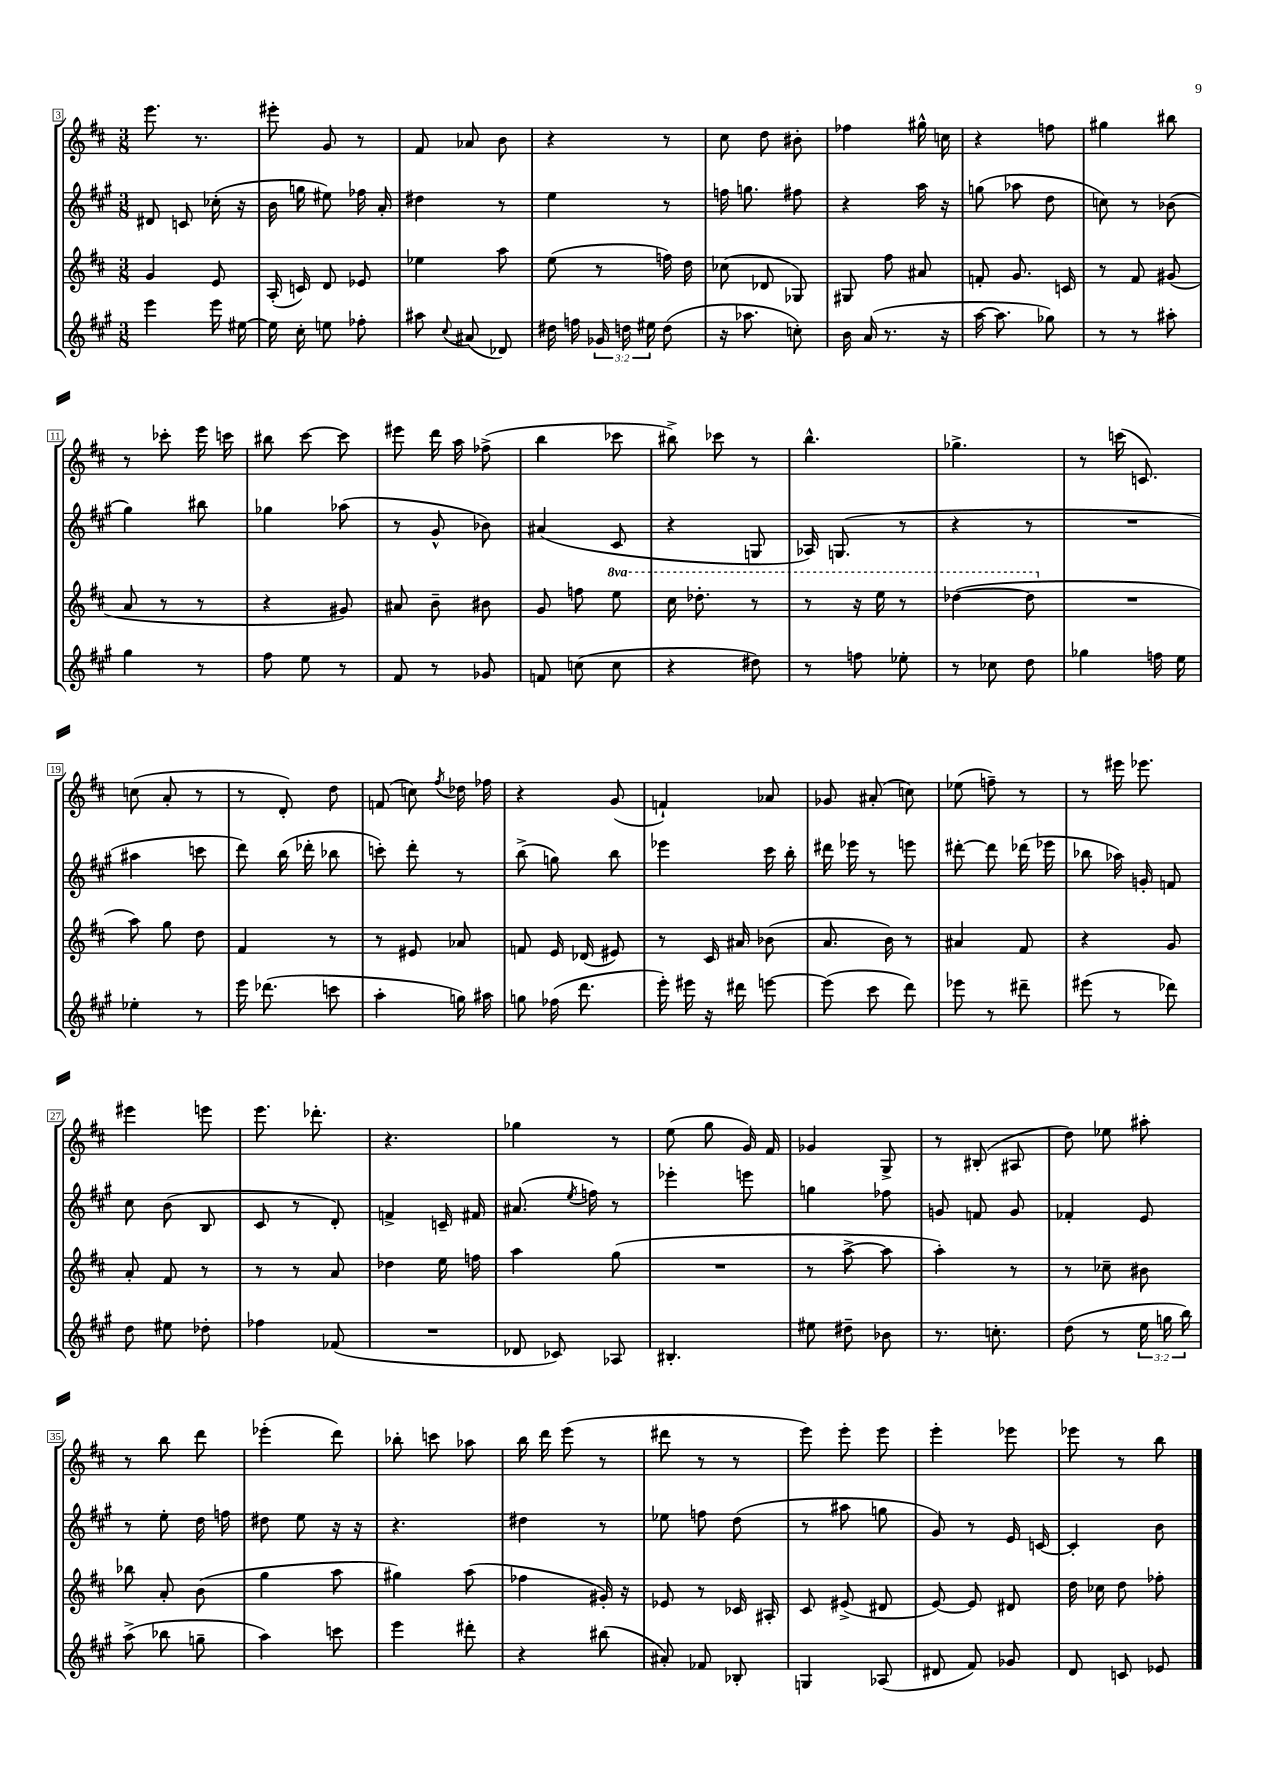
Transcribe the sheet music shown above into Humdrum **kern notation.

**kern	**kern	**kern	**kern
*part4	*part3	*part2	*part1
*staff4	*staff3	*staff2	*staff1
*clefG2	*clefG2	*clefG2	*clefG2
*k[f#c#g#]	*k[f#c#]	*k[f#c#g#]	*k[f#c#]
*M3/8	*M3/8	*M3/8	*M3/8
=3	=3	=3	=3
4eee\	4g/	8d#X/	8.eee\
.	.	8cn/	.
.	.	.	8.r
16eee\	8e/	(16cc-X'\	.
[16ee#X\	.	16r	.
=4	=4	=4	=4
16ee#\]	(16A'/	16b\	8eee#X'\
16cc#'\	16cn/)	16ggn\	.
8een\	8d/	8ee#X\)	8g/
8ff-X'\	8e-X/	16ff-X\	8r
.	.	16a'/	.
=5	=5	=5	=5
8aa#X\	4ee-X\	4dd#X\	8f#/
8qqcc#/	.	.	.
(8a#X/	.	.	8a-X/
8d-X/)	8aa\	8r	8b\
=6	=6	=6	=6
16dd#X\	(8ee\	4ee\	4r
16ffn\	.	.	.
24g-X/	8r	.	.
24ddn\	.	.	.
24ee#X\	.	.	.
(8dd\	16ffn\)	8r	8r
.	16dd\	.	.
=7	=7	=7	=7
16r	(8cc-X\	16ffn\	8cc#\
8.aa-X\	.	8.ggn\	.
.	8d-X/	.	8dd\
8ccn'\)	8G-X/)	8ff#X\	8b#X'\
=8	=8	=8	=8
16b\	8G#X/	4r	4ff-X\
(16a/	.	.	.
8.r	8ff#\	.	.
.	8a#X/	16aa\	16gg#X^^\
16r	.	16r	16ccn\
=9	=9	=9	=9
[16aa\	8fn'/	(8ggn\	4r
8.aa\]	.	.	.
.	8.g/	8aa-X\	.
8gg-X\)	.	8dd\	8ffn\
.	16cn/	.	.
=10	=10	=10	=10
8r	8r	8ccn\)	4gg#X\
8r	8f#/	8r	.
8aa#X'\	(8g#X/	(8b-X\	8bb#X\
!!LO:LB:g=z
=11	=11	=11	=11
4gg#\	8a/	4gg#\)	8r
.	8r	.	8ccc-X'\
8r	8r	8bb#X\	16eee\
.	.	.	16cccn\
=12	=12	=12	=12
8ff#\	4r	4gg-X\	8bb#X\
8ee\	.	.	[8ccc#\
8r	8g#X/)	(8aa-X\	8ccc#\]
=13	=13	=13	=13
8f#/	8a#X/	8r	8eee#X\
8r	8b~\	8g#^^/	16ddd\
.	.	.	16aa\
8g-X/	8b#X\	8b-X\)	(8ff-X^\
=14	=14	=14	=14
8fn/	8g/	(4a#X/	4bb\
(8ccn\	8ffn\	.	.
*	*8va	*	*
8cc\	8eee\	8c#/	8ccc-X\
=15	=15	=15	=15
4r	16ccc#\	4r	8bb#X^\)
.	8.ddd-X'\	.	.
.	.	.	8ccc-X\
8dd#X\)	8r	8Gn/	8r
=16	=16	=16	=16
8r	8r	16A-X/)	4.bb^^\
.	.	(8.Gn/	.
8ffn\	16r	.	.
.	16eee\	.	.
8ee-X'\	8r	8r	.
=17	=17	=17	=17
8r	([4ddd-X\	4r	4.gg-X^\
8cc-X\	.	.	.
8dd\	8ddd-\]	8r	.
=18	=18	=18	=18
*	*X8va	*	*
4gg-X\	4.r	4.r	8r
.	.	.	(16cccn\
.	.	.	8.cn/)
16ffn\	.	.	.
16ee\	.	.	.
!!LO:LB:g=z
=19	=19	=19	=19
4ee-X'\	8aa\)	4aa#X\	(8ccn\
.	8gg\	.	8a'/
8r	8dd\	8cccn\	8r
=20	=20	=20	=20
16eee\	4f#/	8ddd\)	8r
(8.ddd-X\	.	.	.
.	.	(16bb\	8d'/)
.	.	16ddd-X'\	.
8cccn\	8r	8bb-X\	8dd\
=21	=21	=21	=21
4aa'\	8r	8cccn'\)	(8fn/
.	8e#X/	8ddd'\	8ccn\)
.	.	.	8qff#/
16ggn\)	8a-X/	8r	16dd-X\
16aa#X\	.	.	16ff-X\
=22	=22	=22	=22
8ggn\	8fn/	(8bb^\	4r
(16ff-X\	16e/	8ggn\)	.
8.ddd\	(16d-X/	.	.
.	8e#X/)	8bb\	(8g/
=23	=23	=23	=23
16eee'\)	8r	4eee-X\	4fn`/)
16eee#X\	.	.	.
16r	16c#/	.	.
16ddd#X\	16a#X/	.	.
[8eeen\	(8b-X\	16ccc#\	8a-X/
.	.	16bb'\	.
=24	=24	=24	=24
(8eee\]	8.a/	16ddd#X\	8g-X/
.	.	16eee-X\	.
8ccc#\	.	8r	(8a#X'/
.	16b\)	.	.
8ddd\)	8r	8eeen\	8ccn\)
=25	=25	=25	=25
8eee-X\	4a#X/	[8ddd#X'\	(8ee-X\
8r	.	8ddd#\]	8ffn~\)
8ddd#X~\	8f#/	(16ddd-X\	8r
.	.	16eee-X\	.
=26	=26	=26	=26
(8eee#X\	4r	8bb-X\	8r
8r	.	16aa-X\)	16eee#X\
.	.	16gn'/	8.eee-X\
8ddd-X\)	8g/	8fn/	.
!!LO:LB:g=z
=27	=27	=27	=27
8dd\	8a'/	8cc#\	4eee#X\
8ee#X\	8f#/	(8b\	.
8dd-X'\	8r	8B/	8eeen\
=28	=28	=28	=28
4ff-X\	8r	8c#/	8.eee\
.	8r	8r	.
.	.	.	8.ddd-X'\
(8f-X/	8a/	8d'/)	.
=29	=29	=29	=29
4.r	4dd-X\	4fn^/	4.r
.	16ee\	16cn~/	.
.	16ffn\	16f#X/	.
=30	=30	=30	=30
8d-X/	4aa\	(8.a#X/	4gg-X\
8c-X/)	.	.	.
.	.	8qee/	.
.	.	16ffn\)	.
8A-X/	(8gg\	8r	8r
=31	=31	=31	=31
4.B#X'/	4.r	4eee-X'\	(8ee\
.	.	.	8gg\
.	.	8eeen\	16g/)
.	.	.	16f#/
=32	=32	=32	=32
8ee#X\	8r	4ggn\	4g-X/
8dd#X~\	[8aa^\	.	.
8b-X\	8aa\]	8ff-X\	8G^/
=33	=33	=33	=33
8.r	4aa'\)	8gn/	8r
.	.	8fn/	(8B#X'/
8.ccn'\	.	.	.
.	8r	8g/	8A#X/
=34	=34	=34	=34
(8dd\	8r	4f-X'/	8dd\)
8r	8cc-X~\	.	8ee-X\
24ee\	8b#X\	8e/	8aa#X'\
24ggn\	.	.	.
24bb\)	.	.	.
!!LO:LB:g=z
=35	=35	=35	=35
(8aa^\	8bb-X\	8r	8r
8bb-X\	8a'/	8ee'\	8bb\
8ggn~\	(8b\	16dd\	8ddd\
.	.	16ffn\	.
=36	=36	=36	=36
4aa\)	4gg\	8dd#X\	(4eee-X'\
.	.	8ee\	.
8cccn\	8aa\	16r	8ddd\)
.	.	16r	.
=37	=37	=37	=37
4eee\	4gg#X\)	4.r	8bb-X'\
.	.	.	8cccn\
8ddd#X'\	(8aa\	.	8aa-X\
=38	=38	=38	=38
4r	4ff-X\	4dd#X\	16bb\
.	.	.	16ddd\
.	.	.	(8eee\
(8bb#X\	16g#X'/)	8r	8r
.	16r	.	.
=39	=39	=39	=39
8a#X'/)	8e-X/	8ee-X\	8ddd#X\
8f-X/	8r	8ffn\	8r
8B-X'/	16c-X/	(8dd\	8r
.	16A#X'/	.	.
=40	=40	=40	=40
4Gn/	8c#/	8r	8eee\)
.	(8e#X^/	8aa#X\	8eee'\
(8A-X/	8d#X/	8ggn\	8eee\
=41	=41	=41	=41
8d#X/	[8e/)	8g#/)	4eee'\
8f#/)	8e/]	8r	.
8g-X/	8d#X/	16e/	8eee-X\
.	.	[16cn/	.
=42	=42	=42	=42
8d/	16dd\	4c'/]	8eee-X\
.	16cc-X\	.	.
8cn/	8dd\	.	8r
8e-X/	8ff-X'\	8b\	8bb\
==	==	==	==
*-	*-	*-	*-
